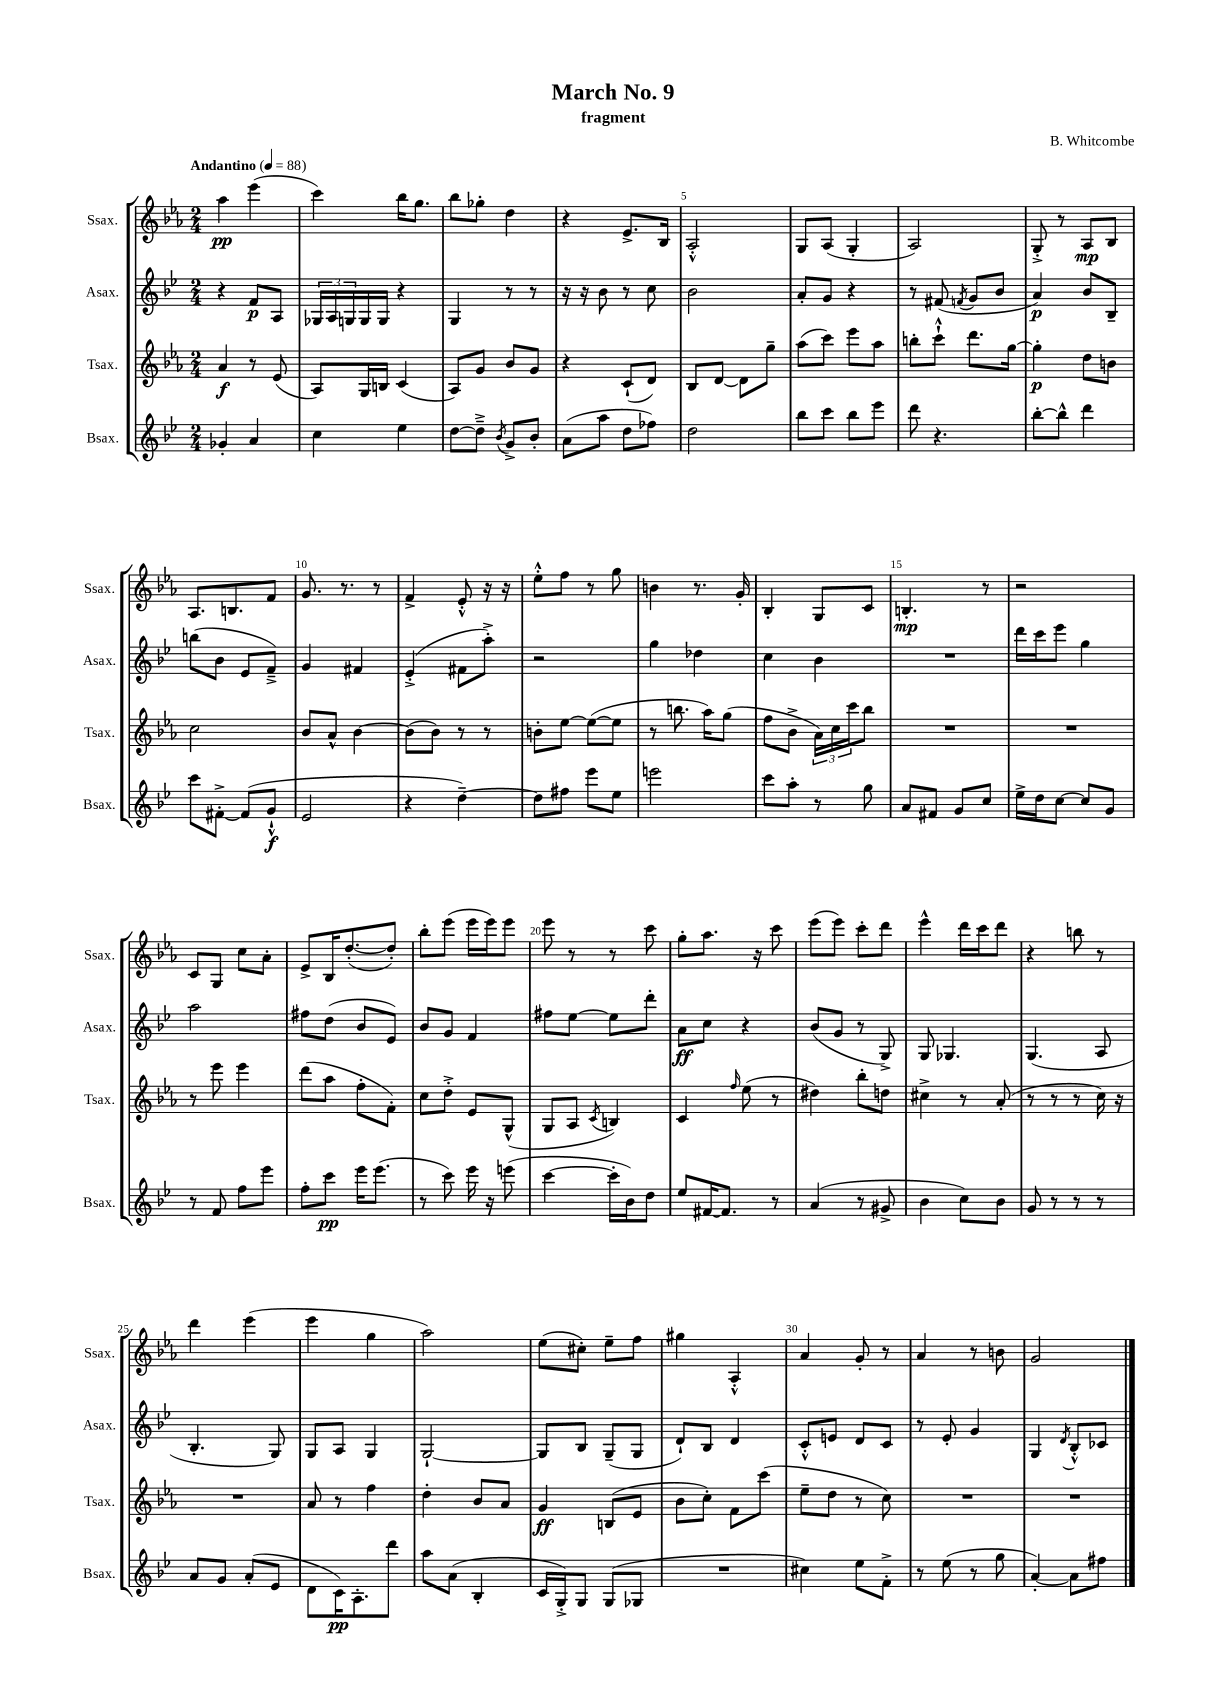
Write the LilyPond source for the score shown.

\header { title = "March No. 9" composer = "B. Whitcombe" subtitle = "fragment" }
<<
\new StaffGroup <<
\new Staff = "s0" \with { instrumentName = "Ssax." shortInstrumentName = "Ssax." } {
    \clef treble \key ees \major \numericTimeSignature \time 2/4 \tempo "Andantino" 4 = 88
    aes''4\pp ees'''4( |
    c'''4) bes''16 g''8. |
    bes''8 ges''8-. d''4 |
    r4 ees'8.-> bes16 |
    aes2-.-^ |
    g8 aes8( g4-. |
    aes2) |
    g8-.-> r8 aes8\mp bes8 |
    aes8. b8. f'8 |
    g'8. r8. r8 |
    f'4-> ees'8-.-^ r16 r16 |
    ees''8-.-^ f''8 r8 g''8 |
    b'4 r8. g'16-. |
    bes4-. g8 c'8 |
    b4.-.\mp r8 |
    r2 |
    c'8 g8 c''8 aes'8-. |
    ees'8-> bes16 d''8.~-.( d''8-.) |
    bes''8-. ees'''8( ees'''16 ees'''16) ees'''8 |
    ees'''8 r8 r8 c'''8 |
    g''8-. aes''8. r16 c'''8 |
    ees'''8( ees'''8) c'''8-. d'''8 |
    ees'''4-^ d'''16 c'''16 d'''8 |
    r4 b''8 r8 |
    d'''4 ees'''4( |
    ees'''4 g''4 |
    aes''2) |
    ees''8( cis''8-.) ees''8-- f''8 |
    gis''4 aes4-.-^ |
    aes'4 g'8-. r8 |
    aes'4 r8 b'8 |
    g'2 \bar "|." |
}
\new Staff = "s1" \with { instrumentName = "Asax." shortInstrumentName = "Asax." } {
    \clef treble \key bes \major \numericTimeSignature \time 2/4
    r4 f'8\p a8 |
    \tuplet 3/2 { ges16 a16 g16 } g16 g16 r4 |
    g4 r8 r8 |
    r16 r16 bes'8 r8 c''8 |
    bes'2 |
    a'8-. g'8 r4 |
    r8 fis'8( \acciaccatura { f'8 } g'8 bes'8 |
    a'4\p) bes'8 bes8-- |
    b''8( bes'8 ees'8 f'8--->) |
    g'4 fis'4 |
    ees'4-.->( fis'8 a''8-.->) |
    r2 |
    g''4 des''4 |
    c''4 bes'4 |
    R2 |
    d'''16 c'''16 ees'''8 g''4 |
    a''2 |
    fis''8 d''8( bes'8 ees'8) |
    bes'8 g'8 f'4 |
    fis''8 ees''8~ ees''8 d'''8-. |
    a'8\ff c''8 r4 |
    bes'8( g'8 r8 g8->) |
    g8 ges4. |
    g4.( a8 |
    bes4.-. g8) |
    g8 a8 g4 |
    g2~-! |
    g8 bes8 g8--( g8 |
    d'8-!) bes8 d'4 |
    c'8-.-^ e'8 d'8 c'8 |
    r8 ees'8-. g'4 |
    g4 \acciaccatura { d'8 } bes8-.-^ ces'8 \bar "|." |
}
\new Staff = "s2" \with { instrumentName = "Tsax." shortInstrumentName = "Tsax." } {
    \clef treble \key ees \major \numericTimeSignature \time 2/4
    aes'4\f r8 ees'8( |
    aes8) g16 b16 c'4( |
    aes8) g'8 bes'8 g'8 |
    r4 c'8-!( d'8) |
    bes8 d'8~ d'8 g''8-- |
    aes''8( c'''8) ees'''8 aes''8 |
    b''8-. c'''8-!-^ d'''8. g''16~ |
    g''4-.\p d''8 b'8 |
    c''2 |
    bes'8 aes'8-^ bes'4~ |
    bes'8( bes'8) r8 r8 |
    b'8-. ees''8~ ees''8~( ees''8 |
    r8 b''8. aes''16) g''8( |
    f''8 bes'8-> \tuplet 3/2 { aes'16) c''16 c'''16 } bes''8 |
    R2 |
    R2 |
    r8 ees'''8 ees'''4 |
    d'''8( aes''8 f''8-. f'8-.) |
    c''8 d''8-.-> ees'8 g8-^( |
    g8 aes8 \acciaccatura { c'8 } b4) |
    c'4 \grace { f''16 } ees''8( r8 |
    dis''4) bes''8-. d''8 |
    cis''4-> r8 aes'8-.( |
    r8 r8 r8 c''16) r16 |
    R2 |
    aes'8 r8 f''4 |
    d''4-. bes'8 aes'8 |
    g'4\ff b8( ees'8 |
    bes'8 c''8-.) f'8 c'''8( |
    ees''8-- d''8 r8 c''8) |
    R2 |
    R2 \bar "|." |
}
\new Staff = "s3" \with { instrumentName = "Bsax." shortInstrumentName = "Bsax." } {
    \clef treble \key bes \major \numericTimeSignature \time 2/4
    ges'4-. a'4 |
    c''4 ees''4 |
    d''8~ d''8---> \acciaccatura { bes'8 } g'8-> bes'8-. |
    a'8( a''8 d''8 fes''8) |
    d''2 |
    bes''8 c'''8 bes''8 ees'''8 |
    d'''8 r4. |
    bes''8~-. bes''8-^ d'''4 |
    c'''8 fis'8~-.-> fis'8( g'8-!-^\f |
    ees'2 |
    r4 d''4~--) |
    d''8 fis''8 ees'''8 ees''8 |
    e'''2 |
    c'''8 a''8-. r8 g''8 |
    a'8 fis'8 g'8 c''8 |
    ees''16-> d''16 c''8~ c''8 g'8 |
    r8 f'8 f''8 ees'''8 |
    f''8-. c'''8\pp ees'''16 ees'''8.( |
    r8 c'''8) ees'''16 r16 e'''8( |
    c'''4~ c'''16-. bes'16) d''8 |
    ees''8 fis'16~ fis'8. r8 |
    a'4( r8 gis'8-> |
    bes'4 c''8) bes'8 |
    g'8 r8 r8 r8 |
    a'8 g'8 a'8-.( ees'8 |
    d'8 c'16\pp) a8.-. d'''8 |
    a''8 a'8( bes4-. |
    c'16 g16-.->) g8 g8( ges8 |
    R2 |
    cis''4) ees''8 f'8-.-> |
    r8 ees''8( r8 g''8 |
    a'4~-.) a'8 fis''8 \bar "|." |
}
>>
>>
\layout { \context { \Score \override BarNumber.break-visibility = ##(#f #t #t) barNumberVisibility = #(every-nth-bar-number-visible 5) } }
